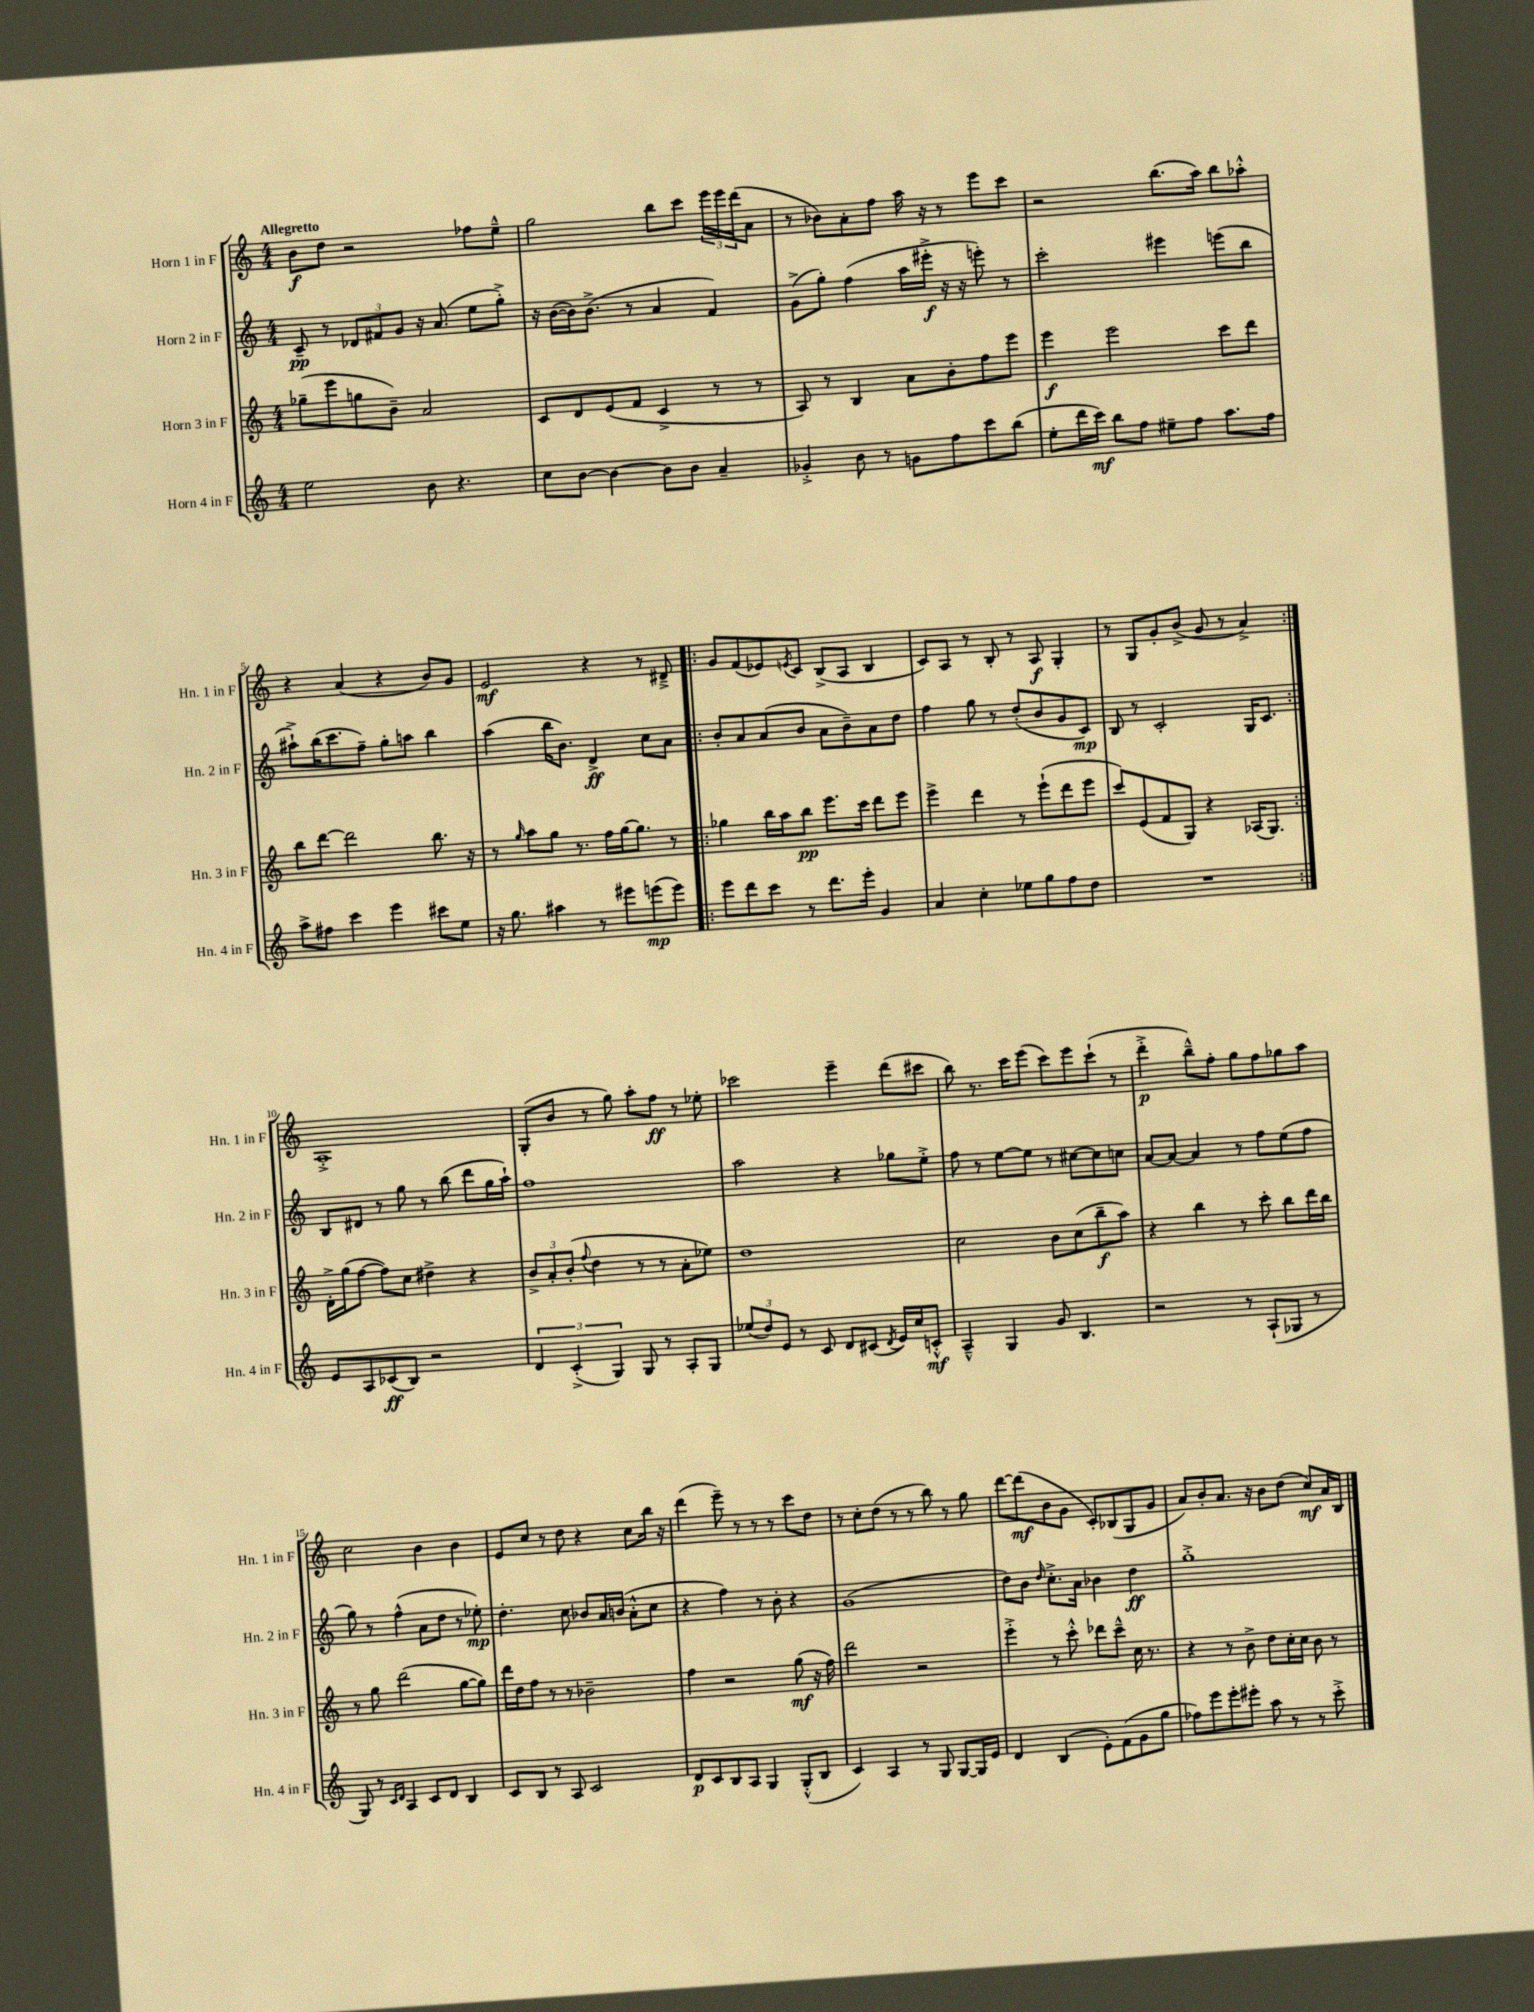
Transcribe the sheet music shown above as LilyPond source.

<<
\new StaffGroup <<
\new Staff = "s0" \with { instrumentName = "Horn 1 in F" shortInstrumentName = "Hn. 1 in F" } {
    \clef treble \key c \major \numericTimeSignature \time 4/4 \tempo "Allegretto"
    b'8\f d''8 r2 fes''8 e''8---^ |
    g''2 b''8 c'''8 \tuplet 3/2 { e'''16 e'''16 d'''16( } a'8 |
    r8 bes'8) a'8-. f''8 a''16 r16 r8 e'''8 c'''8 |
    r2 b''8.( a''16) b''8 aes''8-.-^ |
    r4 a'4( r4 b'8) g'8 |
    e'2\mf r4 r8 dis'8---> |
    \repeat volta 2 { g'8 f'8( ees'8) \acciaccatura { e'8 } c'8 b8->( a8 b4 |
    c'8) a8 r8 b8-. r8 a8\f g4-. |
    r8 g8 g'8-. b'8->( g'8 r8 a'4->) | }
    a1-.-> |
    g8-.( b'8 r8 g''8) a''8-. f''8\ff r8 ees''8-. |
    ces'''2 e'''4-- d'''8( cis'''8 |
    b''8) r8. c'''16 e'''8( c'''8) e'''8 c'''8-!( r8 |
    d'''4-.->\p b''8---^) f''8-. g''8 f''8 ges''8 a''8 |
    c''2 b'4 b'4 |
    e'8 c''8 r8 d''8 r4 c''8 b''16 r16 |
    d'''4( e'''8--) r8 r8 r8 c'''8 d''8 |
    r8 c''8-. d''8( r8 r8 b''8) r8 g''8 |
    d'''8~ d'''8\mf( b'8 g'8 c'8-.) bes8( g8 g'8 |
    a'8) b'8-. a'8. r16 b'8 d''8( c''8\mf) a'16 b16 \bar "|." |
}
\new Staff = "s1" \with { instrumentName = "Horn 2 in F" shortInstrumentName = "Hn. 2 in F" } {
    \clef treble \key c \major \numericTimeSignature \time 4/4
    c'8--\pp r8 \tuplet 3/2 { des'8 fis'8 g'8 } r16 a'8.( e''8 g''8-.->) |
    r16 b'16~( b'16) b'8.->( r8 a'4 f'4) |
    g'8->( g''8-.) f''4( a''16 eis'''16-.->\f r16 r16 e'''8-.) r8 |
    c'''2-. eis'''4 e'''8( b''8 |
    ais''8-!->) b''16( c'''8. f''8--) g''8-. a''8 b''4 |
    a''4( b''16 b'8.) d'4->\ff c''8 a'8 |
    \repeat volta 2 { b'8-. a'8 a'8( b'8 a'8 b'8--) a'8 d''8 |
    f''4 g''8 r8 d''8-.( b'8 g'8 c'8\mp) |
    b8 r8 c'2-. g16 c'8. | }
    b8 dis'8 r8 g''8 r8 b''8( d'''8 g''16 a''16-!) |
    f''1 |
    a''2 r4 ges''8 e''8-.-> |
    f''8 r8 e''8~ e''8 r8 cis''8~ cis''8 c''8 |
    a'8~ a'8~ a'4 r8 f''8 e''8( f''8 |
    g''8) r8 f''4-^( a'8 d''8 r8 ees''8-.\mp) |
    d''4.-. c''8 bes'8 a'16 b'16( a'8-.-^ c''8 |
    r4 f''4) r8 b'8-. r4 |
    g'1( |
    d''8) b'8 \grace { d''16 } c''8.-.-> a'16 bes'4 d''4\ff |
    g''1-.-> \bar "|." |
}
\new Staff = "s2" \with { instrumentName = "Horn 3 in F" shortInstrumentName = "Hn. 3 in F" } {
    \clef treble \key c \major \numericTimeSignature \time 4/4
    ges''8--( e'''8 g''8 b'8--) a'2 |
    c'8 d'8 e'8( f'8 c'4-> r8 r8 |
    a8) r8 b4 a'8 b'8-. f''8 e'''8 |
    e'''4\f e'''2 c'''8 d'''8 |
    b''8 d'''8~ d'''2 b''8. r16 |
    r8 \grace { g''16 } a''8 g''8 r8. f''16 g''16~ g''8. r8 |
    \repeat volta 2 { ges''4 b''16 a''16 b''8\pp e'''8. c'''16 d'''8 e'''8 |
    e'''4-> d'''4 r8 e'''8-!( d'''8 e'''8 |
    c'''8) e'8( f'8 g8) r4 aes16( g8.) | }
    d'16-.-> g''16( f''8~ f''8) c''8 dis''4-> r4 |
    \tuplet 3/2 { b'8-> a'8-. b'8-.( } \appoggiatura { f''8 } d''4 r8 r8 a'8-. ees''8) |
    d''1 |
    c''2 b'8 c''8( b''8--\f a''8) |
    r4 b''4 r8 c'''8-. b''8 d'''16 b''16 |
    r8 g''8 d'''2( g''8~ g''8) |
    d'''16 d''16 f''8 r8 r8 bes'2-- |
    f''4 r2 g''8\mf( r16 f''16) |
    d'''2 r2 |
    e'''4-.-> r8 c'''8-.-^ des'''8 c'''8---^ c''16 r8. |
    r4 r8 b'8-> d''8 c''16-. c''16 b'8 r8 \bar "|." |
}
\new Staff = "s3" \with { instrumentName = "Horn 4 in F" shortInstrumentName = "Hn. 4 in F" } {
    \clef treble \key c \major \numericTimeSignature \time 4/4
    e''2 b'8 r4. |
    c''8 b'8~ b'4~ b'8 b'8 a'4-- |
    ges'4-.-> b'8 r8 g'8 f''8 c'''8 b''8( |
    e''8-. d'''16 c'''16\mf) b''8 f''8 eis''8-- f''8 a''8. f''16 |
    a''8-> fis''8 c'''4 e'''4 cis'''8 e''8 |
    r16 g''8. ais''4 r8 eis'''8 e'''8\mp( e'''8) |
    \repeat volta 2 { e'''8 d'''8 c'''8 r8 d'''8. e'''16-. g'4 |
    a'4 c''4-. ees''8 g''8 f''8 d''8 |
    R1 | }
    e'8 a8 ces'8\ff( b8) r2 |
    \tuplet 3/2 { d'4 c'4-.->( g4) } g8 r8 a8-. g8 |
    \tuplet 3/2 { ees''8( d''8) e'8 } r8 c'8 d'8 cis'8( \acciaccatura { d'8 } e'16) c''16 c'8-.-^\mf |
    a4---^ g4 g'8 b4. |
    r2 r8 a8-!( ges8 r8 |
    g8) r8 \grace { c'16 d'16 } a4 c'8 d'8 b4 |
    c'8 b8 r8 a8 c'2 |
    d'8\p c'8 b8 a8 g4 g8-.-^( b8 |
    c'4) a4 r8 g8 g8~ g16 e'16 |
    d'4 b4( e'8-.) f'8( g'8 g''8 |
    fes''8) e'''8 e'''8-. eis'''8-. a''8 r8 r8 c'''8-.-> \bar "|." |
}
>>
>>
